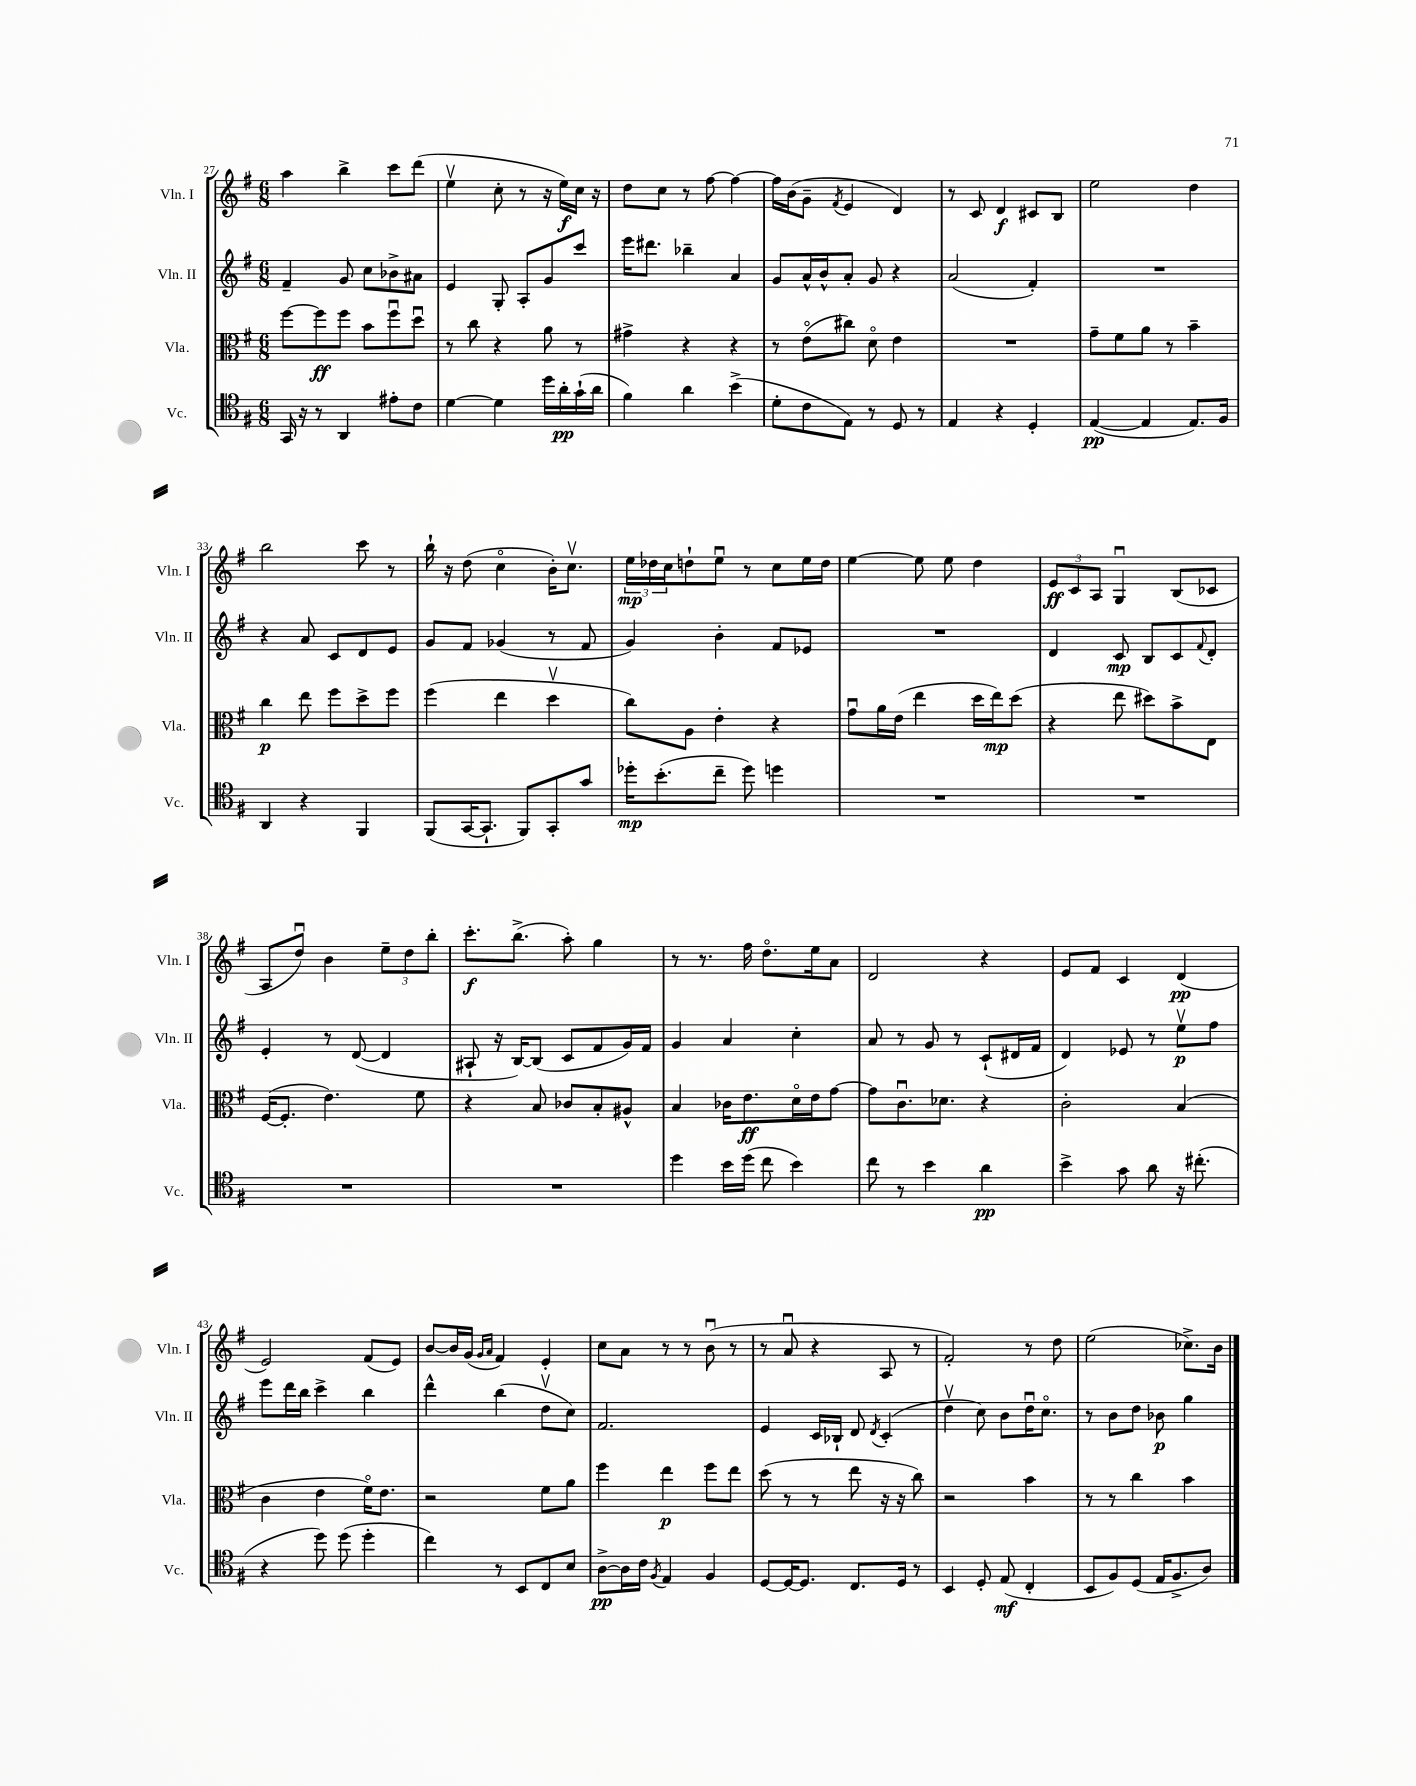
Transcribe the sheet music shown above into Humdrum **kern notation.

**kern	**dynam	**kern	**dynam	**kern	**dynam	**kern	**dynam
*part4	*part4	*part3	*part3	*part2	*part2	*part1	*part1
*staff4	*staff4	*staff3	*staff3	*staff2	*staff2	*staff1	*staff1
*I"Vc.	*	*I"Vla.	*	*I"Vln. II	*	*I"Vln. I	*
*I'Vc.	*	*I'Vla.	*	*I'Vln. II	*	*I'Vln. I	*
*clefC4	*	*clefC3	*	*clefG2	*	*clefG2	*
*k[f#]	*	*k[f#]	*	*k[f#]	*	*k[f#]	*
*M6/8	*	*M6/8	*	*M6/8	*	*M6/8	*
=27	=27	=27	=27	=27	=27	=27	=27
16GG/	.	[8ff#\L	.	4f#~/	.	4aa\	.
16r	.	.	.	.	.	.	.
8r	.	8ff#\]	ff	.	.	.	.
4AA/	.	8ff#\J	.	8g/	.	4bb^\	.
.	.	8b\L	.	8cc\L	.	.	.
8e#X'\L	.	8ff#u\	.	8b-X^\	.	8ccc\L	.
8c\J	.	8ddu\J	.	8a#X\J	.	(8ddd\J	.
=28	=28	=28	=28	=28	=28	=28	=28
[4d\	.	8r	.	4e/	.	4eev\	.
.	.	8cc\	.	.	.	.	.
4d\]	.	4r	.	8G'/	.	8cc'\	.
.	.	.	.	8A'/L	.	8r	.
16dd\LL	.	8a\	.	8g/	.	16r	.
16a'\	pp	.	.	.	.	16ee\LL)	f
(16g`\	.	8r	.	8ccc/J	.	16cc\JJ	.
16a\JJ	.	.	.	.	.	16r	.
=29	=29	=29	=29	=29	=29	=29	=29
4f#\)	.	4g#X^\	.	16eee\KL	.	8dd\L	.
.	.	.	.	8.ddd#X\J	.	.	.
.	.	.	.	.	.	8cc\J	.
4a\	.	4r	.	4bb-X~\	.	8r	.
.	.	.	.	.	.	[8ff#\	.
(4b^\	.	4r	.	4a/	.	4ff#\_	.
=30	=30	=30	=30	=30	=30	=30	=30
8d'\L	.	8r	.	8g/L	.	16ff#\LL]	.
.	.	.	.	.	.	(16b\J	.
8c\	.	(8e\L	.	16a^^/L	.	8g~\J	.
.	.	.	.	16b^^/J	.	.	.
.	.	.	.	.	.	8qf#/	.
8E\J)	.	8cc#X\J)	.	8a'/J	.	4e/	.
8r	.	8d\	.	8g/	.	.	.
8D/	.	4e\	.	4r	.	4d/)	.
8r	.	.	.	.	.	.	.
=31	=31	=31	=31	=31	=31	=31	=31
4E/	.	2.r	.	(2a/	.	8r	.
.	.	.	.	.	.	8c/	.
4r	.	.	.	.	.	4d/	f
4D'/	.	.	.	4f#'/)	.	8c#X/L	.
.	.	.	.	.	.	8B/J	.
=32	=32	=32	=32	=32	=32	=32	=32
([4E/	pp	8g~\L	.	2.r	.	2ee\	.
.	.	8f#\	.	.	.	.	.
4E/]	.	8a\J	.	.	.	.	.
.	.	8r	.	.	.	.	.
8.E/L)	.	4b~\	.	.	.	4dd\	.
16F#/Jk	.	.	.	.	.	.	.
!!LO:LB:g=z
=33	=33	=33	=33	=33	=33	=33	=33
4AA/	.	4cc\	p	4r	.	2bb\	.
4r	.	8ee\	.	8a/	.	.	.
.	.	8ff#\L	.	8c/L	.	.	.
4FF#/	.	8dd^\	.	8d/	.	8ccc\	.
.	.	8ff#\J	.	8e/J	.	8r	.
=34	=34	=34	=34	=34	=34	=34	=34
(8FF#/L	.	(4ff#\	.	8g/L	.	16bb`\	.
.	.	.	.	.	.	16r	.
[16GG/K	.	.	.	8f#/J	.	(8dd\	.
8.GG`/J]	.	.	.	.	.	.	.
.	.	4ee\	.	(4g-X/	.	4cc\	.
8FF#/L)	.	.	.	.	.	.	.
8GG'/	.	4ddv\	.	8r	.	16b'\KL)	.
.	.	.	.	.	.	8.ccv\J	.
8g/J	.	.	.	8f#/	.	.	.
=35	=35	=35	=35	=35	=35	=35	=35
16dd-X'\KL	mp	8cc\L)	.	4g/)	.	24ee\LL	mp
.	.	.	.	.	.	24dd-X\	.
(8.b'\	.	.	.	.	.	.	.
.	.	.	.	.	.	24cc\J	.
.	.	8A\J	.	.	.	8ddn`\	.
8cc~\J	.	4e'\	.	4b'\	.	8eeu\J	.
8dd-\)	.	.	.	.	.	8r	.
4ddn\	.	4r	.	8f#/L	.	8cc\L	.
.	.	.	.	8e-X/J	.	16ee\L	.
.	.	.	.	.	.	16dd\JJ	.
=36	=36	=36	=36	=36	=36	=36	=36
2.r	.	8gu\L	.	2.r	.	[4ee\	.
.	.	16a\L	.	.	.	.	.
.	.	(16e\JJ	.	.	.	.	.
.	.	4ee\	.	.	.	8ee\]	.
.	.	.	.	.	.	8ee\	.
.	.	16dd\LL	.	.	.	4dd\	.
.	.	16ee\J)	mp	.	.	.	.
.	.	(8dd\J	.	.	.	.	.
=37	=37	=37	=37	=37	=37	=37	=37
2.r	.	4r	.	4d/	.	12e/L	ff
.	.	.	.	.	.	12c/	.
.	.	.	.	.	.	12A/J	.
.	.	8ee\	.	8c/	mp	4Gu/	.
.	.	8dd#X\L)	.	8B/L	.	.	.
.	.	8b^\	.	8c/	.	(8B/L	.
.	.	.	.	8qqf#/	.	.	.
.	.	8E\J	.	8d'/J	.	8c-X/J	.
!!LO:LB:g=z
=38	=38	=38	=38	=38	=38	=38	=38
2.r	.	([16F#/KL	.	4e'/	.	8A/L	.
.	.	8.F#'/J]	.	.	.	.	.
.	.	.	.	.	.	8ddu/J)	.
.	.	4.e\)	.	8r	.	4b\	.
.	.	.	.	([8d/	.	.	.
.	.	.	.	4d/]	.	12ee~\L	.
.	.	.	.	.	.	12dd\	.
.	.	8f#\	.	.	.	.	.
.	.	.	.	.	.	12bb'\J	.
=39	=39	=39	=39	=39	=39	=39	=39
2.r	.	4r	.	8A#X`/	.	8.ccc'\L	f
.	.	.	.	16r	.	.	.
.	.	.	.	[16B/KL)	.	(8.bb^\J	.
.	.	8B/	.	(8B/J]	.	.	.
.	.	8c-X/L	.	8c/L	.	8aa'\)	.
.	.	8B'/	.	8f#/	.	4gg\	.
.	.	8A#X^^/J	.	16g/L)	.	.	.
.	.	.	.	16f#/JJ	.	.	.
=40	=40	=40	=40	=40	=40	=40	=40
4dd\	.	4B/	.	4g/	.	8r	.
.	.	.	.	.	.	8.r	.
16b\LL	.	16c-X\KL	.	4a/	.	.	.
(16dd\JJ	.	8.e\	ff	.	.	16ff#\	.
8cc\	.	.	.	.	.	8.dd\L	.
4b\)	.	16d\L	.	4cc'\	.	.	.
.	.	16e\J	.	.	.	16ee\k	.
.	.	[8g\J	.	.	.	8a\J	.
=41	=41	=41	=41	=41	=41	=41	=41
8cc\	.	8g\L]	.	8a/	.	2d/	.
8r	.	8.cu\	.	8r	.	.	.
4b\	.	.	.	8g/	.	.	.
.	.	8.d-X\J	.	.	.	.	.
.	.	.	.	8r	.	.	.
4a\	pp	4r	.	(8c`/L	.	4r	.
.	.	.	.	16d#X/L	.	.	.
.	.	.	.	16f#/JJ	.	.	.
=42	=42	=42	=42	=42	=42	=42	=42
4b^\	.	2c'\	.	4d/)	.	8e/L	.
.	.	.	.	.	.	8f#/J	.
8g\	.	.	.	8e-X/	.	4c/	.
8a\	.	.	.	8r	.	.	.
16r	.	(4B/	.	8eev\L	p	(4d/	pp
(8.cc#X'\	.	.	.	.	.	.	.
.	.	.	.	8ff#\J	.	.	.
!!LO:LB:g=z
=43	=43	=43	=43	=43	=43	=43	=43
4r	.	4c\	.	8eee\L	.	2e/)	.
.	.	.	.	16ddd\L	.	.	.
.	.	.	.	16bb\JJ	.	.	.
8dd\)	.	4e\	.	4ccc^\	.	.	.
(8dd\	.	.	.	.	.	.	.
4dd'\	.	16f#\KL)	.	4bb\	.	(8f#/L	.
.	.	8.e\J	.	.	.	.	.
.	.	.	.	.	.	8e/J)	.
=44	=44	=44	=44	=44	=44	=44	=44
4cc\)	.	2r	.	4ddd^^\	.	[8b/L	.
.	.	.	.	.	.	16b/L]	.
.	.	.	.	.	.	(16g/JJ	.
.	.	.	.	.	.	16qqg/LL	.
.	.	.	.	.	.	16qqa/JJ	.
8r	.	.	.	(4bb\	.	4f#/)	.
8BB/L	.	.	.	.	.	.	.
8C/	.	8f#\L	.	8ddv\L	.	4e'/	.
8B/J	.	8a\J	.	8cc\J)	.	.	.
=45	=45	=45	=45	=45	=45	=45	=45
[8A^\L	pp	4ff#\	.	2.f#/	.	8cc\L	.
16A\L]	.	.	.	.	.	8a\J	.
16c\JJ	.	.	.	.	.	.	.
8qF#/	.	.	.	.	.	.	.
4E/	.	4ee\	p	.	.	8r	.
.	.	.	.	.	.	8r	.
4F#/	.	8ff#\L	.	.	.	(8bu\	.
.	.	8ee\J	.	.	.	8r	.
=46	=46	=46	=46	=46	=46	=46	=46
[8D/L	.	(8dd\	.	4e/	.	8r	.
16D/K_	.	8r	.	.	.	8au/	.
8.D/J]	.	.	.	.	.	.	.
.	.	8r	.	16c/LL	.	4r	.
.	.	.	.	16B-X`/JJ	.	.	.
8.C/L	.	8ee\	.	8d/	.	.	.
.	.	.	.	8qd/	.	.	.
.	.	16r	.	(4c'/	.	8A/	.
16D/Jk	.	16r	.	.	.	.	.
8r	.	8cc\)	.	.	.	8r	.
=47	=47	=47	=47	=47	=47	=47	=47
4BB/	.	2r	.	4ddv\	.	2f#'/)	.
8D'/	.	.	.	8cc\)	.	.	.
(8E/	mf	.	.	8b\L	.	.	.
4C'/	.	4b\	.	16ddu\K	.	8r	.
.	.	.	.	8.cc\J	.	.	.
.	.	.	.	.	.	8dd\	.
=48	=48	=48	=48	=48	=48	=48	=48
8BB/L	.	8r	.	8r	.	(2ee\	.
8F#/)	.	8r	.	8b\L	.	.	.
(8D/J	.	4cc\	.	8dd\J	.	.	.
16E/KL	.	.	.	8b-X\	p	.	.
8.F#^/	.	.	.	.	.	.	.
.	.	4b\	.	4gg\	.	8.cc-X^\L)	.
8A/J)	.	.	.	.	.	.	.
.	.	.	.	.	.	16b\Jk	.
==	==	==	==	==	==	==	==
*-	*-	*-	*-	*-	*-	*-	*-
